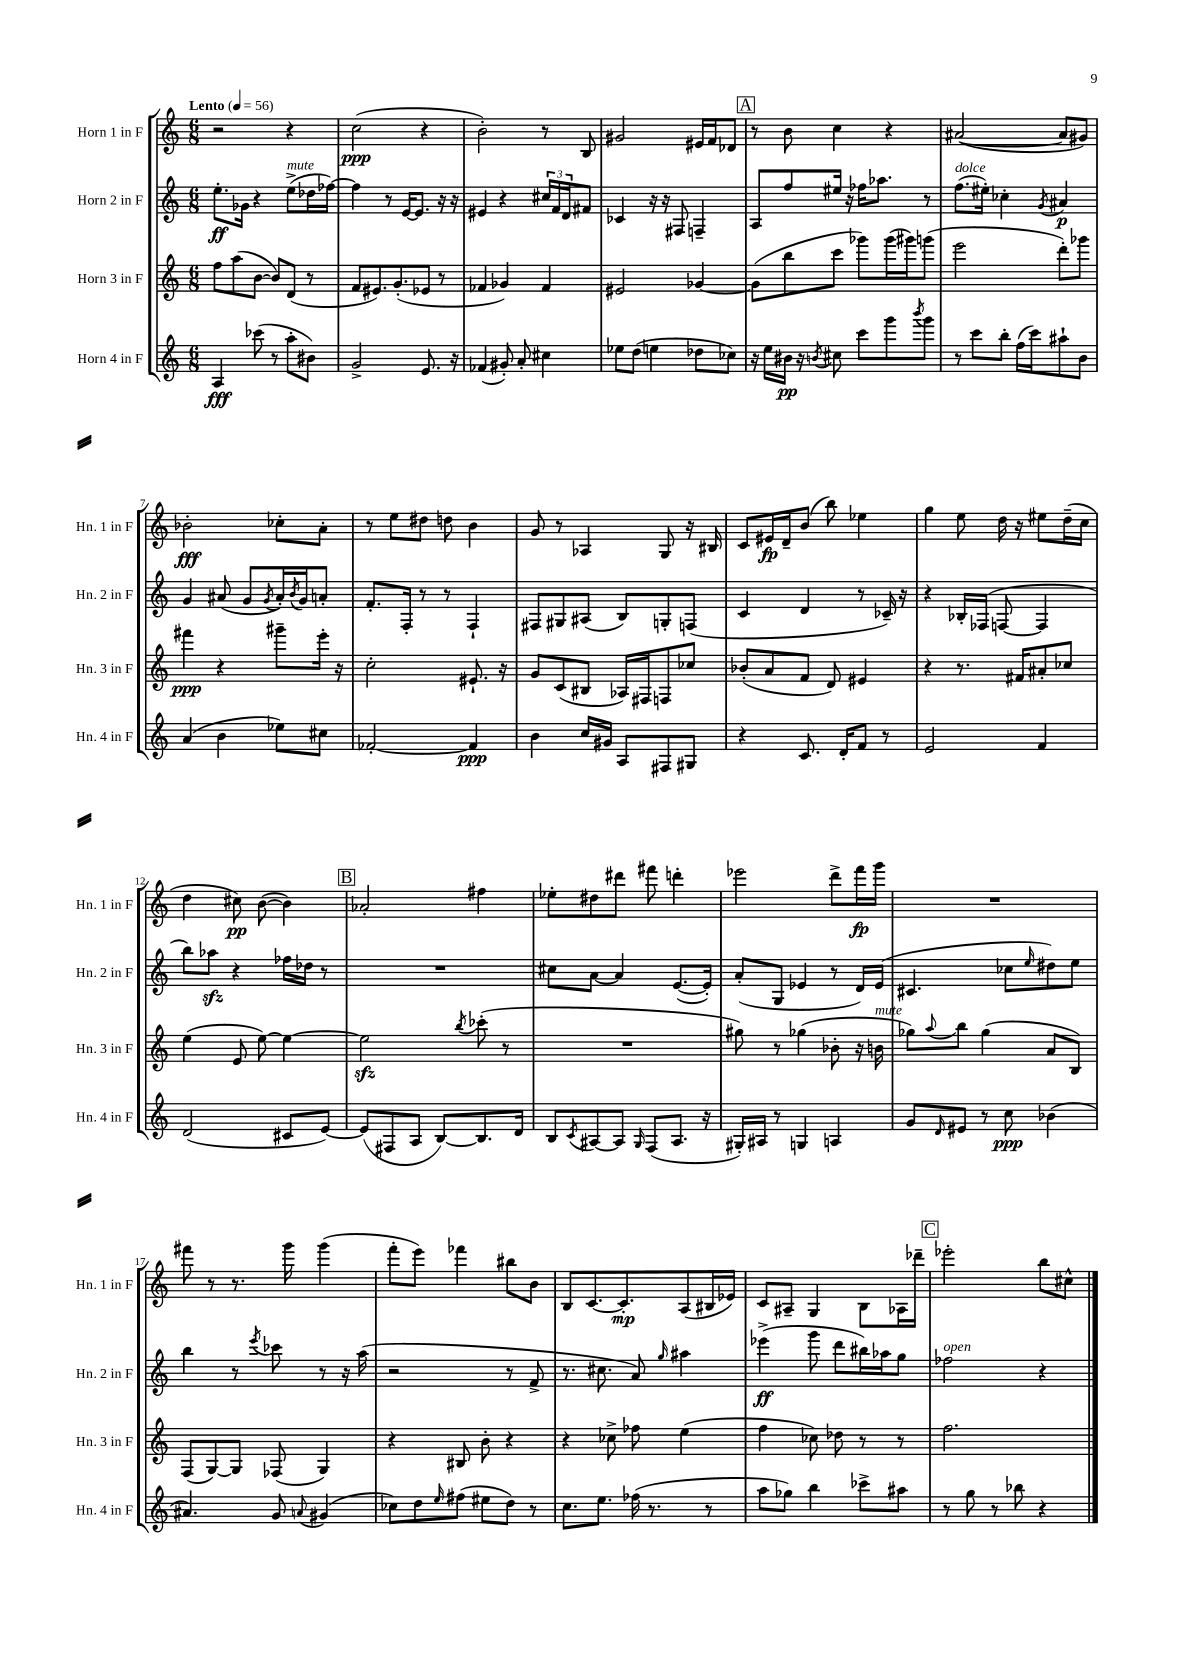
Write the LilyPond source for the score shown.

<<
\new StaffGroup <<
\new Staff = "s0" \with { instrumentName = "Horn 1 in F" shortInstrumentName = "Hn. 1 in F" } {
    \clef treble \key c \major \numericTimeSignature \time 6/8 \tempo "Lento" 4 = 56
    r2 r4 |
    c''2\ppp( r4 |
    b'2-.) r8 b8 |
    gis'2 eis'16 f'16 des'8 |
    \mark \markup { \box "A" } r8 b'8 c''4 r4 |
    ais'2~( ais'8 gis'8) |
    bes'2-.\fff ces''8-. a'8-. |
    r8 e''8 dis''8 d''8 b'4 |
    g'8 r8 aes4 g8 r16 bis16 |
    c'8 eis'16\fp d'16-- b'8( b''8) ees''4 |
    g''4 e''8 d''16 r16 eis''8 d''16--( c''16 |
    d''4 cis''8\pp) b'8~( b'4) |
    \mark \markup { \box "B" } aes'2-. fis''4 |
    ees''8-. dis''8 dis'''8 fis'''8 d'''4-. |
    ees'''2 d'''8-> f'''16\fp g'''16 |
    R2. |
    fis'''8 r8 r8. g'''16 g'''4( |
    f'''8-. e'''8) fes'''4 bis''8 b'8 |
    b8 c'8.~ c'8.-.\mp a8( bis16 ees'16) |
    c'8 ais8-- g4 b8 aes16 des'''16-- |
    \mark \markup { \box "C" } ees'''2-. b''8 cis''8-^ \bar "|." |
}
\new Staff = "s1" \with { instrumentName = "Horn 2 in F" shortInstrumentName = "Hn. 2 in F" } {
    \clef treble \key c \major \numericTimeSignature \time 6/8
    e''8.-.\ff ges'16 r4 e''8->^\markup { \italic "mute" }( des''16 fes''16~) |
    fes''4 r8 e'16~ e'8. r16 r16 |
    eis'4 r4 \tuplet 3/2 { cis''16 f'16 d'16 } fis'8 |
    ces'4 r16 r16 fis8 f4-- |
    \mark \markup { \box "A" } a8 f''8 eis''16 r16 fes''16 aes''8. r8 |
    f''8.^\markup { \italic "dolce" }( eis''16-.) ces''4-. \acciaccatura { g'8 } ais'4\p |
    g'4 ais'8( g'8 \acciaccatura { g'8 } ais'16-.) \acciaccatura { b'8 } g'16 a'8-. |
    f'8.-. f16-. r8 r8 f4-! |
    fis8 gis8 ais8( b8) g8-. f8( |
    c'4 d'4 r8 ces'16--) r16 |
    r4 bes16-. fes16( f8~ f4 |
    b''8) aes''8\sfz r4 fes''16 des''16 r8 |
    \mark \markup { \box "B" } R2. |
    cis''8 a'8~ a'4 e'8.~( e'16-.) |
    a'8-.( g8 ees'4 r8 d'16) ees'16( |
    cis'4. ces''8 \grace { e''16 } dis''8) e''8 |
    b''4 r8 \acciaccatura { e'''8 } ces'''8 r8 r16 a''16( |
    r2 r8 f'8-> |
    r8. cis''8. a'8) \grace { g''16 } ais''4 |
    ees'''4->\ff( g'''8 d'''8 bis''16) aes''16 g''8 |
    \mark \markup { \box "C" } fes''2^\markup { \italic "open" } r4 \bar "|." |
}
\new Staff = "s2" \with { instrumentName = "Horn 3 in F" shortInstrumentName = "Hn. 3 in F" } {
    \clef treble \key c \major \numericTimeSignature \time 6/8
    f''8 a''8( b'8~ b'8) d'8( r8 |
    f'8 eis'8.) g'8.-.( ees'8 r8 |
    fes'4 ges'4) fes'4 |
    eis'2 ges'4~ |
    \mark \markup { \box "A" } ges'8( b''8 c'''8 ges'''8) ges'''16( gis'''16) g'''8( |
    e'''2 d'''8-.) ges'''8 |
    fis'''4\ppp r4 gis'''8-- e'''16-. r16 |
    c''2-. eis'8.-! r16 |
    g'8 c'8( bis8 aes16) fis16 f8 ces''8 |
    bes'8-.( a'8 f'8 d'8) eis'4 |
    r4 r8. fis'16 ais'8-. ces''8 |
    e''4( e'8 e''8~) e''4~ |
    \mark \markup { \box "B" } e''2\sfz \acciaccatura { b''8 } ces'''8-.( r8 |
    R2. |
    gis''8) r8 ges''4( bes'8-. r16 b'16^\markup { \italic "mute" } |
    ges''8) \appoggiatura { a''8 } b''8 ges''4( a'8 b8) |
    f8( g8~) g8 fes8( g4) |
    r4 bis8 b'8-. r4 |
    r4 ces''8-> fes''8 e''4( |
    f''4 ces''8) des''8 r8 r8 |
    \mark \markup { \box "C" } f''2. \bar "|." |
}
\new Staff = "s3" \with { instrumentName = "Horn 4 in F" shortInstrumentName = "Hn. 4 in F" } {
    \clef treble \key c \major \numericTimeSignature \time 6/8
    a4\fff ces'''8( r8 a''8-. bis'8) |
    g'2-> e'8. r16 |
    fes'4( gis'8-.) a'8-. cis''4 |
    ees''8 d''8( e''4 des''8 ces''8) |
    \mark \markup { \box "A" } r16 e''16 bis'16\pp r16 \acciaccatura { b'8 } cis''8 c'''8 g'''8 \acciaccatura { b'''8 } g'''8 |
    r8 c'''8 b''8-. f''16( c'''16) ais''8-! b'8 |
    a'4( b'4 ees''8) cis''8 |
    fes'2~-. fes'4\ppp |
    b'4 c''16 gis'16 a8 fis8 gis8 |
    r4 c'8. d'16-. f'8 r8 |
    e'2 f'4 |
    d'2( cis'8 e'8~) |
    \mark \markup { \box "B" } e'8( fis8 a8 b8~) b8. d'16 |
    b8 \acciaccatura { c'8 } ais8~ ais8 \grace { g16 } f8( ais8. r16 |
    gis16-.) ais16 r8 g4 a4 |
    g'8 \grace { d'16 } eis'8 r8 c''8\ppp bes'4( |
    ais'4.) g'8 \appoggiatura { a'8 } gis'4( |
    ces''8) d''8 \grace { e''16 } fis''8( eis''8 d''8) r8 |
    c''8. e''8. fes''16( r8. r8 |
    a''8 ges''8) b''4 ces'''8-> ais''8 |
    \mark \markup { \box "C" } r8 g''8 r8 bes''8 r4 \bar "|." |
}
>>
>>
